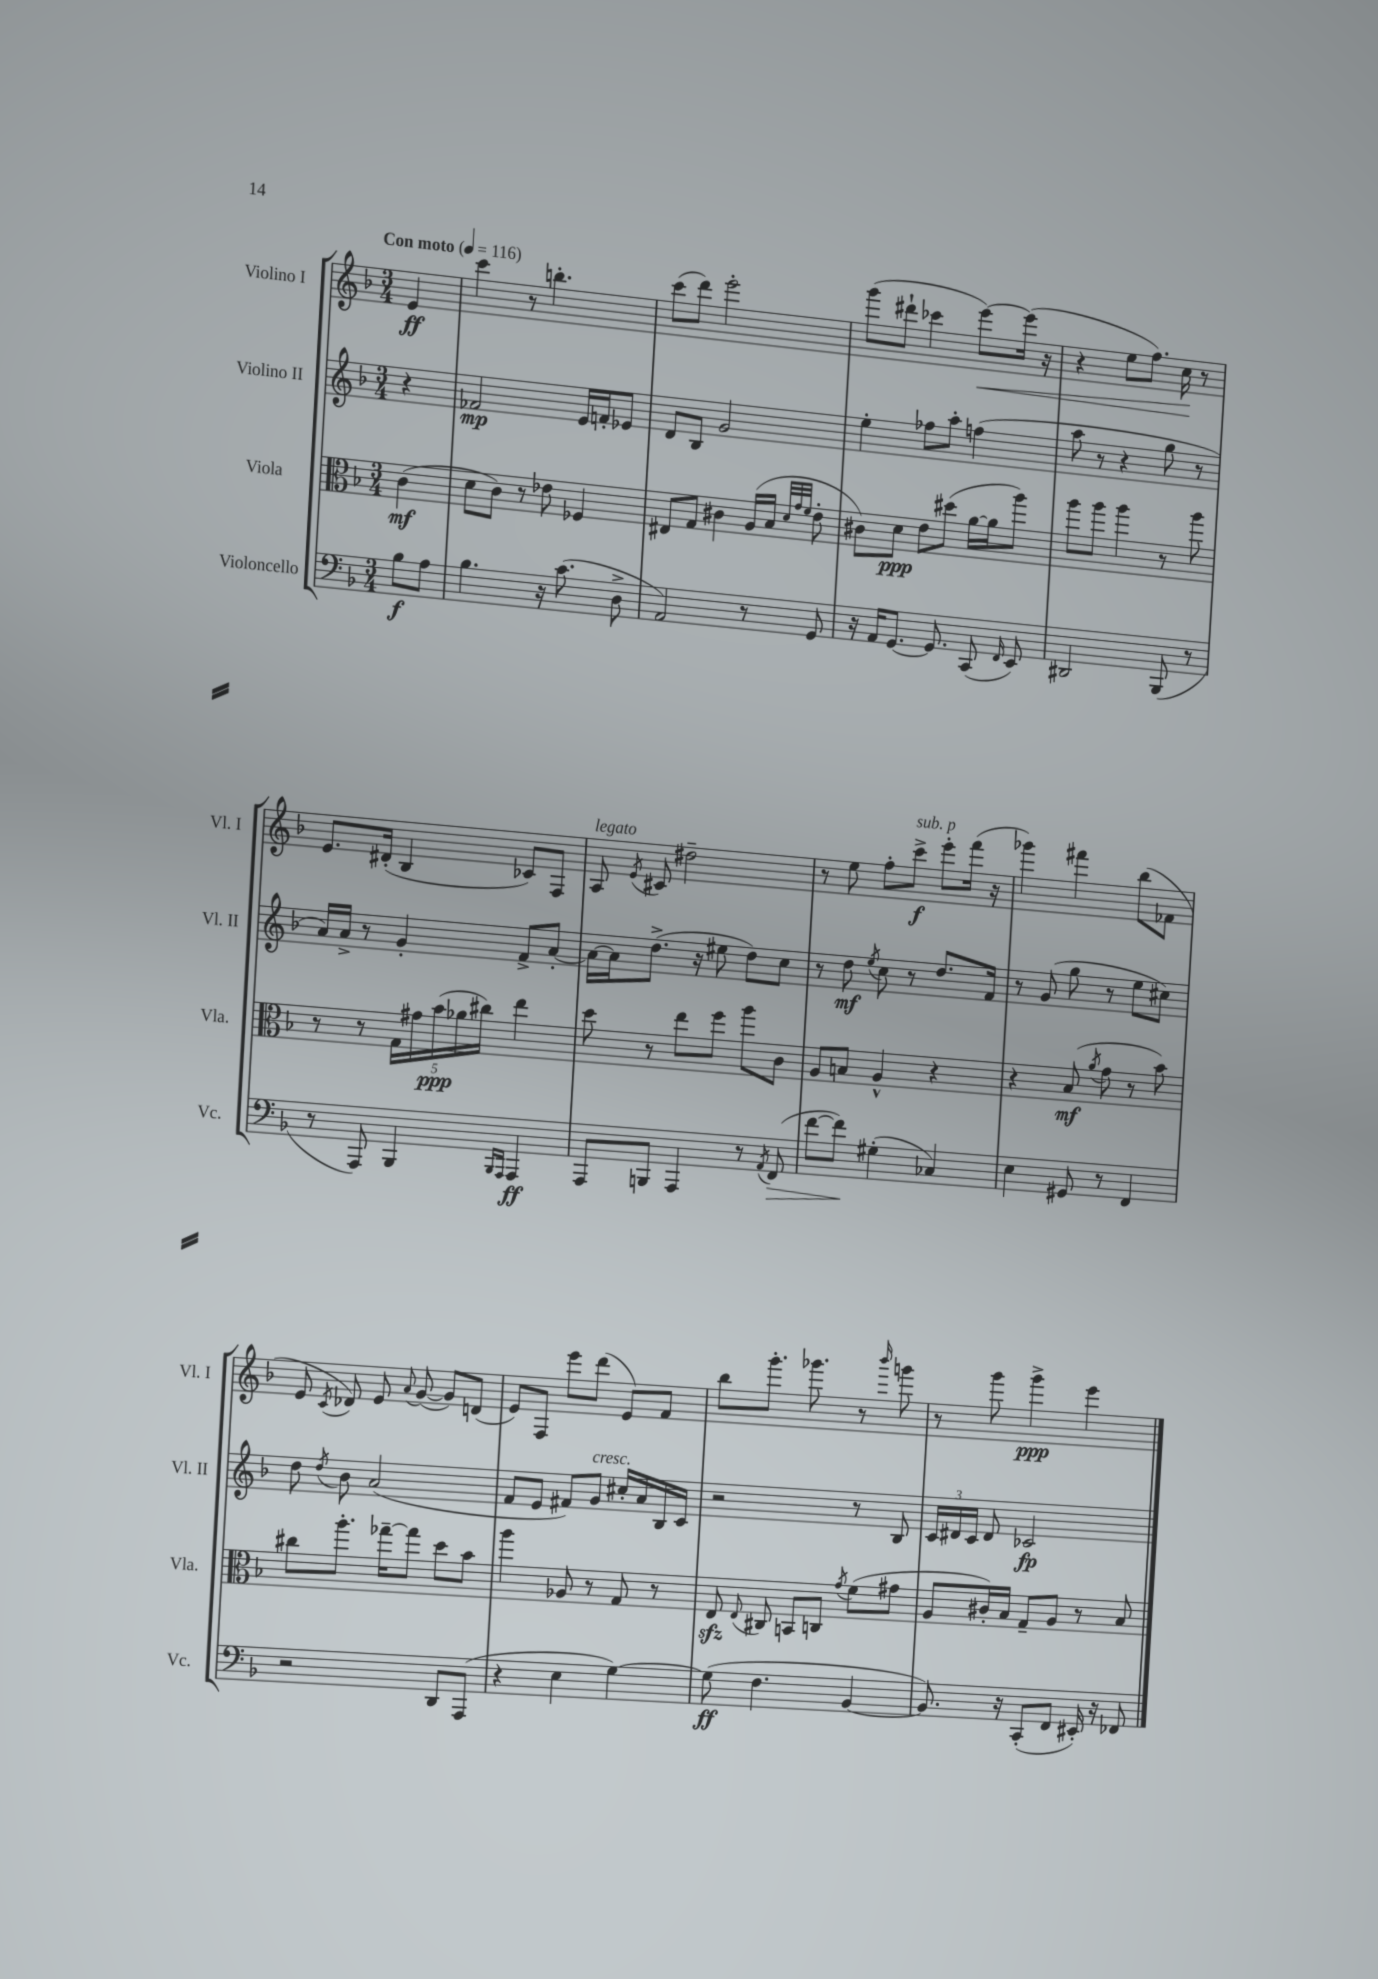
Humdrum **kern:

**kern	**dynam	**kern	**dynam	**kern	**dynam	**kern	**dynam
*part4	*part4	*part3	*part3	*part2	*part2	*part1	*part1
*staff4	*staff4	*staff3	*staff3	*staff2	*staff2	*staff1	*staff1
*I"Violoncello	*	*I"Viola	*	*I"Violino II	*	*I"Violino I	*
*I'Vc.	*	*I'Vla.	*	*I'Vl. II	*	*I'Vl. I	*
*clefF4	*	*clefC3	*	*clefG2	*	*clefG2	*
*k[b-]	*	*k[b-]	*	*k[b-]	*	*k[b-]	*
*M3/4	*	*M3/4	*	*M3/4	*	*M3/4	*
*MM116	*	*MM116	*	*MM116	*	*MM116	*
=	=	=	=	=	=	=	=
!	!	!	!	!	!	!LO:TX:a:B:t=Con moto	!
8B-\L	f	(4c\	mf	4r	.	4e/	ff
8A\J	.	.	.	.	.	.	.
=1	=1	=1	=1	=1	=1	=1	=1
4.B-\	.	8d\L	.	2f-X/	mp	4ccc\	.
.	.	8c\J)	.	.	.	.	.
.	.	8r	.	.	.	8r	.
16r	.	8e-X\	.	.	.	4.bbn'\	.
(8.c\	.	.	.	.	.	.	.
.	.	4F-X/	.	16e/LL	.	.	.
.	.	.	.	16fn'/J	.	.	.
8D^\	.	.	.	8e-X/J	.	.	.
=2	=2	=2	=2	=2	=2	=2	=2
2AA/)	.	8E#X/L	.	8d/L	.	(8ccc\L	.
.	.	8G/J	.	8B-/J	.	8ddd\J)	.
.	.	4c#X\	.	2g/	.	2eee'\	.
8r	.	(16A/LL	.	.	.	.	.
.	.	16B-/JJ	.	.	.	.	.
.	.	32qqd/LLL	.	.	.	.	.
.	.	32qqg/	.	.	.	.	.
.	.	32qqf/JJJ	.	.	.	.	.
8GG/	.	8e'\	.	.	.	.	.
=3	=3	=3	=3	=3	=3	=3	=3
16r	.	8c#X\L)	.	4ee'\	.	(8ggg\L	.
16AA/KL	.	.	.	.	.	.	.
[8.GG/J	.	8d\J	ppp	.	.	8ddd#X`\J	.
.	.	8e\L	.	8ff-X\L	.	4ccc-X\	.
8.GG/]	.	.	.	.	.	.	.
.	.	(8dd#X\J	.	8aa'\J	.	.	.
!	!	!	!	!	!	!	!LO:HP:b
(8CC/	.	[16a\LL	.	(4ffn\	.	[8eee\L)	<
.	.	16a\J]	.	.	.	.	.
16qqFF/	.	.	.	.	.	.	.
8EE/)	.	8aa\J)	.	.	.	(16eee\Jk]	.
.	.	.	.	.	.	16r	.
=4	=4	=4	=4	=4	=4	=4	=4
2DD#X/	.	8aa\L	.	8aa\	.	4r	.
.	.	8aa\J	.	8r	.	.	.
.	.	4aa\	.	4r	.	8ee\L	.
.	.	.	.	.	.	8.ff\J)	.
(8BBB-/	.	8r	.	8gg\	.	.	.
.	.	.	.	.	.	16cc\	.
8r	.	8aa\	.	8r	.	8r	[
!!LO:LB:g=z
=5	=5	=5	=5	=5	=5	=5	=5
8r	.	8r	.	16a/LL)	.	8.e/L	.
.	.	.	.	16a^/JJ	.	.	.
8AAA/)	.	8r	.	8r	.	.	.
.	.	.	.	.	.	(16d#X'/Jk	.
4BBB-/	.	20G\LL	.	4g'/	.	4B-/	.
.	.	20g#X\	.	.	.	.	.
.	.	(20b-\	ppp	.	.	.	.
.	.	20a-X\	.	.	.	.	.
.	.	20cc#X\JJ)	.	.	.	.	.
16qqBBB-/LL	.	.	.	.	.	.	.
16qqAAA/JJ	.	.	.	.	.	.	.
4AAA/	ff	4ee\	.	8f^/L	.	8c-X/L)	.
.	.	.	.	[8a'/J	.	8F/J	.
=6	=6	=6	=6	=6	=6	=6	=6
!	!	!	!	!	!	!LO:TX:a:i:t=legato	!
8AAA/L	.	8dd\	.	16a\LL_	.	8A/	.
.	.	.	.	16a\J]	.	.	.
.	.	.	.	.	.	8qe/	.
8BBBn/J	.	8r	.	(8.dd^\J	.	8c#X/	.
4AAA/	.	8ee\L	.	.	.	2dd#X~\	.
.	.	.	.	16r	.	.	.
.	.	8ff\J	.	8ee#X\	.	.	.
8r	.	8aa\L	.	8dd\L)	.	.	.
8qAA/	.	.	.	.	.	.	.
!	!LO:HP:b	!	!	!	!	!	!
(8FF/	>	8c\J	.	8cc\J	.	.	.
=7	=7	=7	=7	=7	=7	=7	=7
[8f\L	.	8A/L	.	8r	.	8r	.
8f\J])	.	8Bn/J	.	8dd\	mf	8ee\	.
.	.	.	.	8qee/	.	.	.
(4G#X'\	]	4A^^/	.	8cc\	.	8ff'\L	.
!	!	!	!	!	!	!LO:TX:a:i:t=sub. p	!
.	.	.	.	8r	.	8ccc^\J	f
4C-X/)	.	4r	.	8.dd/L	.	8eee'\L	.
.	.	.	.	.	.	(16fff\Jk	.
.	.	.	.	16f/Jk	.	16r	.
=8	=8	=8	=8	=8	=8	=8	=8
4E\	.	4r	.	8r	.	4ggg-X\)	.
.	.	.	.	(8g/	.	.	.
8GG#X/	.	(8B-/	mf	8gg\	.	4fff#X\	.
.	.	8qa/	.	.	.	.	.
8r	.	8g\	.	8r	.	.	.
4FF/	.	8r	.	8ee\L	.	(8bb-\L	.
.	.	8b-\)	.	8cc#X\J)	.	8f-X\J	.
!!LO:LB:g=z
=9	=9	=9	=9	=9	=9	=9	=9
2r	.	8cc#X\L	.	8dd\	.	8e/	.
.	.	.	.	8qdd/	.	8qc/	.
.	.	8.aa'\J	.	8b-\	.	8d-X/)	.
.	.	.	.	(2a/	.	8e/	.
.	.	[16gg-X~\KL	.	.	.	.	.
.	.	.	.	.	.	8qqa/	.
.	.	8gg-\J]	.	.	.	([8g/	.
8DD/L	.	8dd\L	.	.	.	8g/L])	.
(8AAA/J	.	8b-\J	.	.	.	(8dn/J	.
=10	=10	=10	=10	=10	=10	=10	=10
4r	.	4aa\	.	8f/L	.	8e/L)	.
.	.	.	.	8e/J	.	8F/J	.
4E\	.	8A-X/	.	8f#X/L)	.	8eee\L	.
!	!	!	!	!LO:TX:a:i:t=cresc.	!	!	!
.	.	8r	.	8g/J	.	(8ddd\J	.
[4G\)	.	8G/	.	16cc#X'/LL	.	8e/L)	.
.	.	.	.	16a/	.	.	.
.	.	8r	.	16B-/	.	8f/J	.
.	.	.	.	16c/JJ	.	.	.
=11	=11	=11	=11	=11	=11	=11	=11
(8G\]	ff	8Ezz/	.	2r	.	8bb-\L	.
.	.	8qqE/	.	.	.	.	.
4.F\	.	8C#X/	.	.	.	8.ggg'\J	.
.	.	8BBn/L	.	.	.	.	.
.	.	.	.	.	.	8.ggg-X\	.
.	.	8Cn/J	.	.	.	.	.
.	.	8qg/	.	.	.	.	.
[4BB-/	.	(8f\L	.	8r	.	8r	.
.	.	.	.	.	.	16qqbbb-/	.
.	.	8g#X\J	.	8B-/	.	8gggn\	.
=12	=12	=12	=12	=12	=12	=12	=12
8.BB-/])	.	8A/L	.	24c/LL	.	8r	.
.	.	.	.	24d#X/	.	.	.
.	.	.	.	24c/JJ	.	.	.
.	.	16c#X'/L)	.	8d#/	.	8ggg\	.
16r	.	16B-/JJ	.	.	.	.	.
(8CC'/L	.	8G~/L	.	2c-X/	fp	4ggg^\	ppp
8FF/J	.	8A/J	.	.	.	.	.
16EE#X'/)	.	8r	.	.	.	4eee\	.
16r	.	.	.	.	.	.	.
8FF-X/	.	8B-/	.	.	.	.	.
==	==	==	==	==	==	==	==
*-	*-	*-	*-	*-	*-	*-	*-
